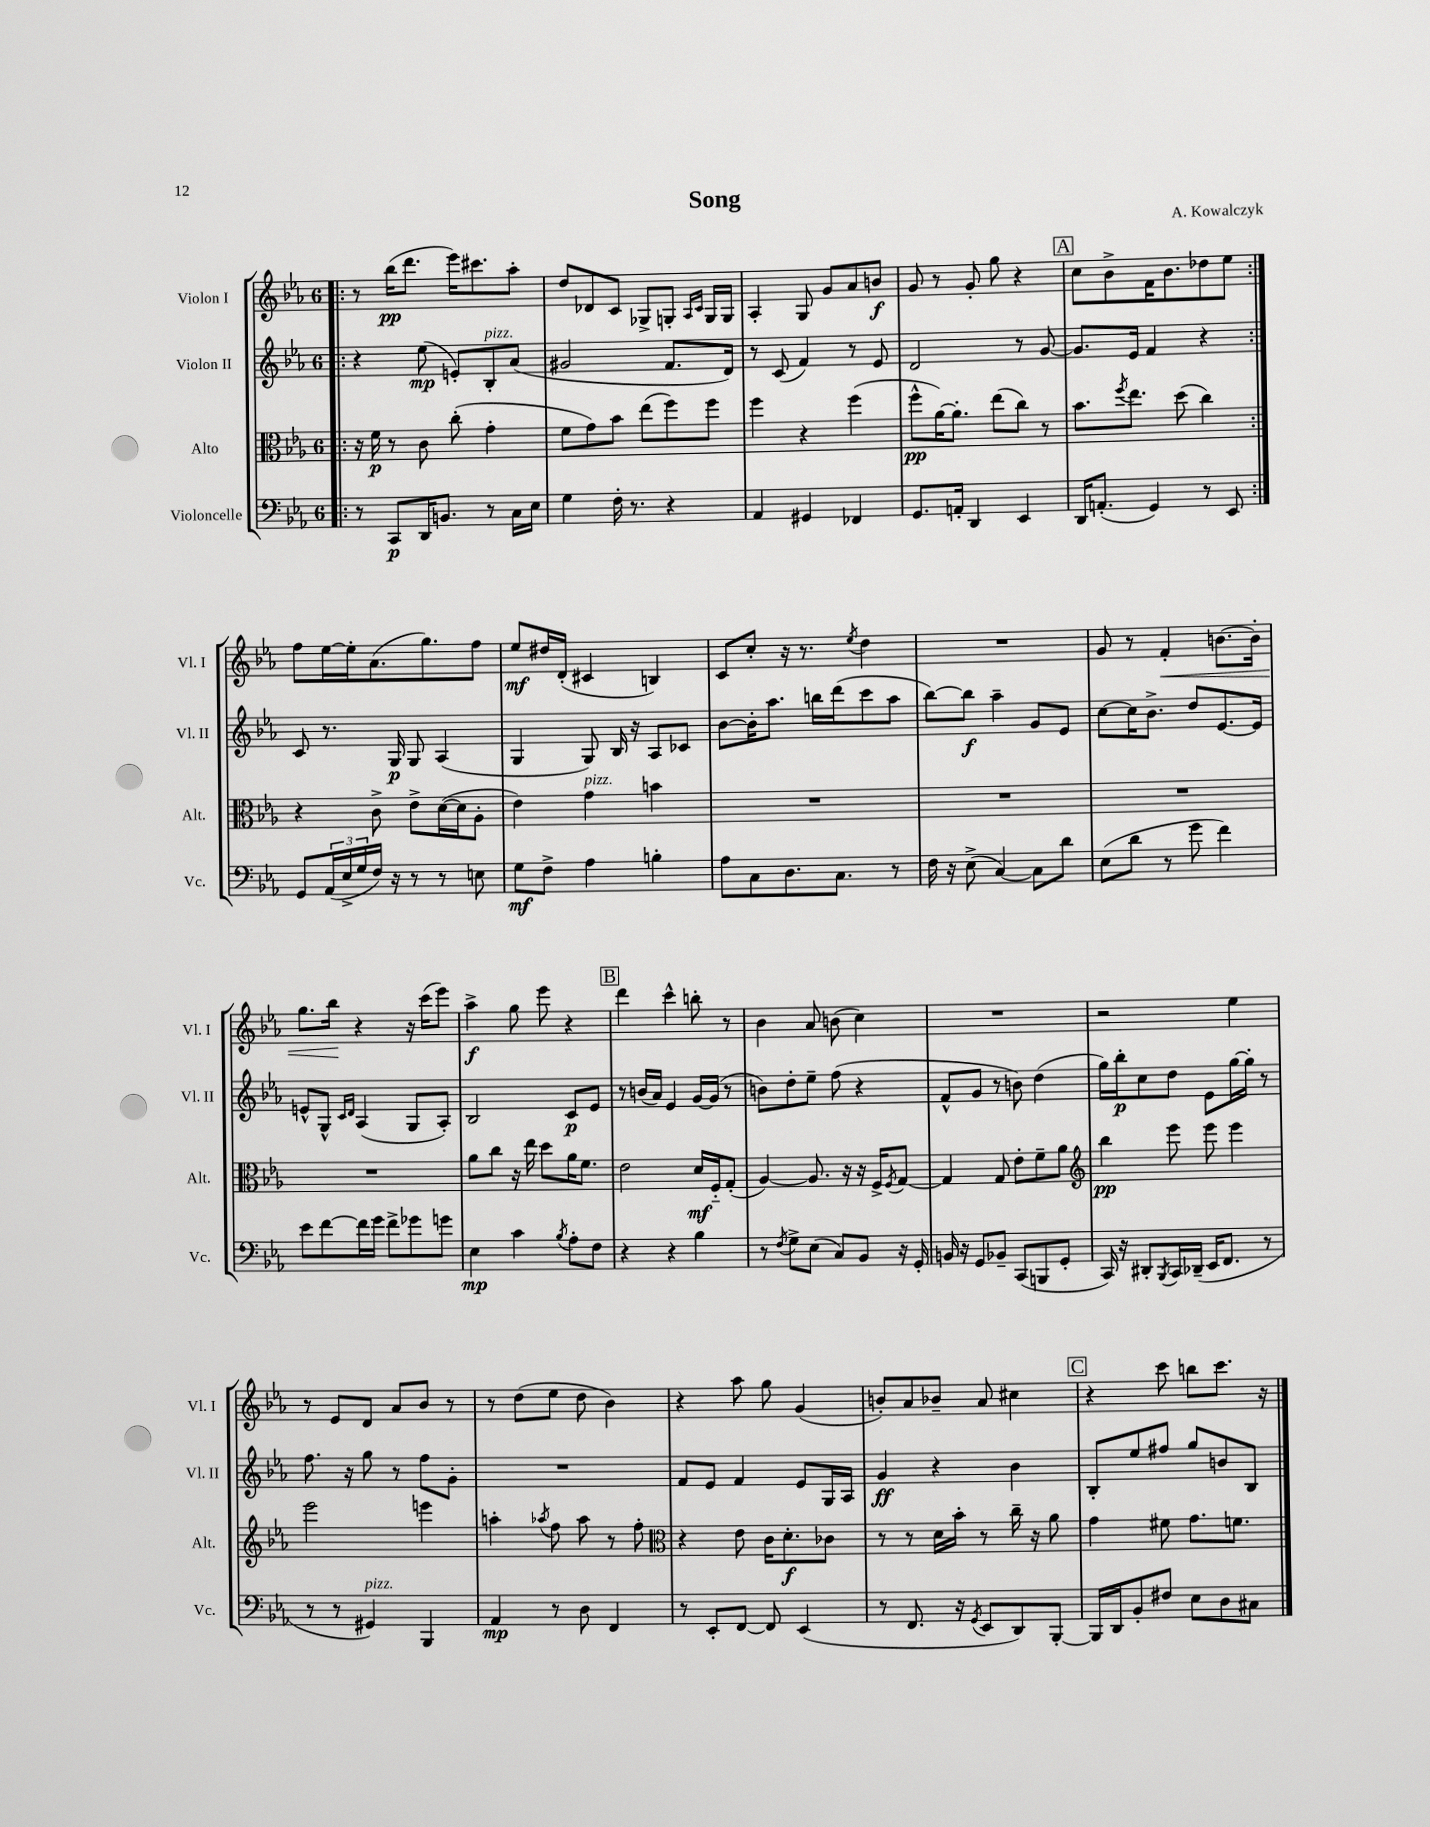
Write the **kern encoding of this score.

**kern	**dynam	**kern	**dynam	**kern	**dynam	**kern	**dynam
*part4	*part4	*part3	*part3	*part2	*part2	*part1	*part1
*staff4	*staff4	*staff3	*staff3	*staff2	*staff2	*staff1	*staff1
*I"Violoncelle	*	*I"Alto	*	*I"Violon II	*	*I"Violon I	*
*I'Vc.	*	*I'Alt.	*	*I'Vl. II	*	*I'Vl. I	*
*clefF4	*	*clefC3	*	*clefG2	*	*clefG2	*
*k[b-e-a-]	*	*k[b-e-a-]	*	*k[b-e-a-]	*	*k[b-e-a-]	*
*M6/8	*	*M6/8	*	*M6/8	*	*M6/8	*
=1!|:	=1!|:	=1!|:	=1!|:	=1!|:	=1!|:	=1!|:	=1!|:
8r	.	16r	.	4r	.	8r	.
.	.	16f\	p	.	.	.	.
8CC/L	p	8r	.	.	.	(16bb-\KL	pp
.	.	.	.	.	.	8.ddd\J	.
16DD/K	.	8c\	.	(8ee-\	mp	.	.
8.BBn/J	.	.	.	.	.	.	.
.	.	(8cc'\	.	8en'/L)	.	16eee-\KL)	.
.	.	.	.	.	.	8.ccc#X\	.
!	!	!	!	!LO:TX:a:i:t=pizz.	!	!	!
8r	.	4g'\	.	8B-'/	.	.	.
16C\LL	.	.	.	(8a-/J	.	8aa-'\J	.
16E-\JJ	.	.	.	.	.	.	.
=2	=2	=2	=2	=2	=2	=2	=2
4G\	.	8f\L	.	2g#X/	.	8dd/L	.
.	.	8g\)	.	.	.	8d-X/	.
16F'\	.	8b-\J	.	.	.	8c/J	.
8.r	.	.	.	.	.	.	.
.	.	(8ee-\L	.	.	.	8G-X^/L	.
4r	.	8ff\)	.	8.f/L	.	8Gn'/J	.
.	.	.	.	.	.	16qqA-/LL	.
.	.	.	.	.	.	16qqc/JJ	.
.	.	8ff\J	.	.	.	16G/LL	.
.	.	.	.	16d/Jk)	.	16G/JJ	.
=3	=3	=3	=3	=3	=3	=3	=3
4AA-/	.	4ff\	.	8r	.	4A-'/	.
.	.	.	.	(8c/	.	.	.
4GG#X/	.	4r	.	4f/)	.	8G/	.
.	.	.	.	.	.	8g/L	.
4FF-X/	.	(4ff\	.	8r	.	8a-/	.
.	.	.	.	8e-/	.	8bn/J	f
=4	=4	=4	=4	=4	=4	=4	=4
8.GG/L	.	8ff^^\L	pp	2d/	.	8g/	.
.	.	[16a-\K)	.	.	.	8r	.
16AAn'/Jk	.	8.a-'\J]	.	.	.	.	.
4DD/	.	.	.	.	.	8g'/	.
.	.	(8ee-\L	.	.	.	8gg\	.
4EE-/	.	8cc\J)	.	8r	.	4r	.
.	.	8r	.	[8g/	.	.	.
!!LO:REH:place=s1:t=A
=5	=5	=5	=5	=5	=5	=5	=5
16DD/KL	.	8.b-\L	.	8.g/L]	.	8cc\L	.
(8.AAn'/J	.	.	.	.	.	.	.
.	.	.	.	.	.	8b-^\	.
.	.	8qff/	.	.	.	.	.
.	.	8.ee-\J	.	16e-/Jk	.	.	.
4GG/)	.	.	.	4f/	.	16f\K	.
.	.	.	.	.	.	8.b-\	.
.	.	(8dd\	.	.	.	.	.
8r	.	4cc\)	.	4r	.	8dd-X\	.
8EE-/	.	.	.	.	.	8ee-\J	.
!!LO:LB:g=z
=6:|!	=6:|!	=6:|!	=6:|!	=6:|!	=6:|!	=6:|!	=6:|!
8GG/L	.	4r	.	8c/	.	8ff\L	.
(24AA-/L	.	.	.	8.r	.	[16ee-\L	.
24E-^/	.	.	.	.	.	.	.
.	.	.	.	.	.	16ee-'\J]	.
24G/	.	.	.	.	.	.	.
16F/JJ)	.	8c^\	.	.	.	(8.a-\	.
16r	.	.	.	16G/	p	.	.
8r	.	8e-^\L	.	8G/	.	.	.
.	.	.	.	.	.	8.gg\)	.
8r	.	([16d\L	.	(4A-/	.	.	.
.	.	16d\J]	.	.	.	.	.
8En\	.	8A-'\J	.	.	.	8ff\J	.
=7	=7	=7	=7	=7	=7	=7	=7
8G\L	mf	4e-\)	.	4G/	.	8ee-/L	mf
8F^\J	.	.	.	.	.	16dd#X/L	.
.	.	.	.	.	.	(16d'/JJ	.
!	!	!LO:TX:a:i:t=pizz.	!	!	!	!	!
4A-\	.	4g\	.	8G/)	.	4c#X/	.
.	.	.	.	16B-/	.	.	.
.	.	.	.	16r	.	.	.
4Bn'\	.	4bn\	.	8A-/L	.	4Bn/)	.
.	.	.	.	8c-X/J	.	.	.
=8	=8	=8	=8	=8	=8	=8	=8
8A-\L	.	2.r	.	[8b-\L	.	8c/L	.
8C\	.	.	.	16b-'\K]	.	8cc'/J	.
.	.	.	.	8.aa-\J	.	.	.
8.D\	.	.	.	.	.	16r	.
.	.	.	.	.	.	8.r	.
.	.	.	.	16bbn\LL	.	.	.
8.C\J	.	.	.	(16ddd\J	.	.	.
.	.	.	.	.	.	8qee-/	.
.	.	.	.	8ccc\	.	4dd\	.
8r	.	.	.	8aa-\J	.	.	.
=9	=9	=9	=9	=9	=9	=9	=9
16F\	.	2.r	.	[8bb-\L)	.	2.r	.
16r	.	.	.	.	.	.	.
(8E-^\	.	.	.	8bb-\J]	f	.	.
[4C/)	.	.	.	4aa-~\	.	.	.
8C\L]	.	.	.	8g/L	.	.	.
8d\J	.	.	.	8e-/J	.	.	.
=10	=10	=10	=10	=10	=10	=10	=10
(8E-\L	.	2.r	.	[8cc\L	.	8g/	.
8d\J	.	.	.	16cc\K]	.	8r	.
.	.	.	.	8.b-^\J	.	.	.
!	!	!	!	!	!	!	!LO:HP:b
8r	.	.	.	.	.	4f'/	<
8g\	.	.	.	8dd/L	.	.	.
4f\)	.	.	.	[8.e-/	.	[8.bn\L	.
.	.	.	.	16e-/Jk]	.	16b'\Jk]	.
!!LO:LB:g=z
=11	=11	=11	=11	=11	=11	=11	=11
8e-\L	.	2.r	.	8en^^/L	.	8.gg\L	.
[8f\	.	.	.	8G^^/J	.	.	.
.	.	.	.	.	.	16bb-\Jk	.
.	.	.	.	16qqc/LL	.	.	.
.	.	.	.	16qqd/JJ	.	.	.
16f\L]	.	.	.	(4A-/	.	4r	[
16g\JJ	.	.	.	.	.	.	.
8f^\L	.	.	.	.	.	.	.
8g-X\	.	.	.	8G/L	.	16r	.
.	.	.	.	.	.	(16ccc\KL	.
8gn\J	.	.	.	8A-'/J)	.	8eee-\J)	.
=12	=12	=12	=12	=12	=12	=12	=12
4E-\	mp	8a-\L	.	2B-/	.	4aa-^\	f
.	.	8cc\J	.	.	.	.	.
4c\	.	16r	.	.	.	8gg\	.
.	.	16ee-\	.	.	.	.	.
.	.	8dd\L	.	.	.	8eee-\	.
8qB-/	.	.	.	.	.	.	.
8A-'\L	.	16a-\K	.	8c/L	p	4r	.
.	.	8.f\J	.	.	.	.	.
8F\J	.	.	.	8e-/J	.	.	.
!!LO:REH:place=s1:t=B
=13	=13	=13	=13	=13	=13	=13	=13
4r	.	2e-\	.	8r	.	4ddd\	.
.	.	.	.	(16bn/LL	.	.	.
.	.	.	.	16a-/JJ)	.	.	.
4r	.	.	.	4e-/	.	4ccc^^\	.
4B-\	.	16d/LL	mf	[16g/LL	.	8bbn'\	.
.	.	16F/J	.	(16g/JJ]	.	.	.
.	.	(8G'/J	.	8r	.	8r	.
=14	=14	=14	=14	=14	=14	=14	=14
8r	.	[4A-/)	.	8bn\L)	.	4b-\	.
8qF/	.	.	.	.	.	.	.
8G^\L	.	.	.	8dd'\	.	.	.
(8E-\J	.	8.A-/]	.	8ee-~\J	.	8a-/	.
8C/L)	.	.	.	(8ff\	.	(8bn\	.
.	.	16r	.	.	.	.	.
8BB-/J	.	16r	.	4r	.	4cc\)	.
.	.	16F^/KL	.	.	.	.	.
.	.	8qF/	.	.	.	.	.
16r	.	[8G/J	.	.	.	.	.
16GG'/	.	.	.	.	.	.	.
=15	=15	=15	=15	=15	=15	=15	=15
16BBn/	.	4G/]	.	8f^^/L	.	2.r	.
16r	.	.	.	.	.	.	.
8GG/L	.	.	.	8g/J	.	.	.
8BB-X~/J	.	8G/	.	8r	.	.	.
(8CC/L	.	8e-'\L	.	8bn\)	.	.	.
8BBBn/	.	8f~\	.	(4dd\	.	.	.
8GG'/J	.	8a-\J	.	.	.	.	.
=16	=16	=16	=16	=16	=16	=16	=16
*	*	*clefG2	*	*	*	*	*
16CC/)	.	4bb-\	pp	16gg\LL)	.	2r	.
16r	.	.	.	16bb-'\J	p	.	.
8DD#X'/L	.	.	.	8cc\	.	.	.
8qBBB-/	.	.	.	.	.	.	.
16CC/L	.	8eee-\	.	8dd\J	.	.	.
(16DD-X~/JJ	.	.	.	.	.	.	.
16EE-/KL	.	8eee-\	.	8e-\L	.	.	.
8.FF/J	.	.	.	.	.	.	.
.	.	4eee-\	.	[16gg\L	.	4ee-\	.
.	.	.	.	16gg'\JJ]	.	.	.
8r	.	.	.	8r	.	.	.
!!LO:LB:g=z
=17	=17	=17	=17	=17	=17	=17	=17
8r	.	2eee-\	.	8.ff\	.	8r	.
8r	.	.	.	.	.	8e-/L	.
.	.	.	.	16r	.	.	.
!LO:TX:a:i:t=pizz.	!	!	!	!	!	!	!
4GG#X/)	.	.	.	8gg\	.	8d/J	.
.	.	.	.	8r	.	8a-/L	.
4BBB-/	.	4eeen\	.	8ff\L	.	8b-/J	.
.	.	.	.	8g'\J	.	8r	.
=18	=18	=18	=18	=18	=18	=18	=18
4AA-/	mp	4aan'\	.	2.r	.	8r	.
.	.	.	.	.	.	(8dd\L	.
.	.	8qaa-X/	.	.	.	.	.
8r	.	8ff\	.	.	.	8ee-\J	.
8D\	.	8aa-\	.	.	.	8dd\	.
4FF/	.	8r	.	.	.	4b-\)	.
.	.	8ff'\	.	.	.	.	.
=19	=19	=19	=19	=19	=19	=19	=19
*	*	*clefC3	*	*	*	*	*
8r	.	4r	.	8f/L	.	4r	.
8EE-'/L	.	.	.	8e-/J	.	.	.
[8FF/J	.	8e-\	.	4f/	.	8aa-\	.
8FF/]	.	16c\KL	.	.	.	8gg\	.
.	.	8.d'\	f	.	.	.	.
(4EE-/	.	.	.	8e-/L	.	(4g/	.
.	.	8c-X\J	.	16G/L	.	.	.
.	.	.	.	16A-/JJ	.	.	.
=20	=20	=20	=20	=20	=20	=20	=20
8r	.	8r	.	4g/	ff	8bn'/L)	.
8.FF/	.	8r	.	.	.	8a-/	.
.	.	16d\LL	.	4r	.	8b-X~/J	.
16r	.	16b-'\JJ	.	.	.	.	.
8qGG/	.	.	.	.	.	.	.
8EE-/L	.	8r	.	.	.	8a-/	.
8DD/)	.	16cc~\	.	4b-\	.	4cc#X\	.
.	.	16r	.	.	.	.	.
[8BBB-'/J	.	8a-\	.	.	.	.	.
!!LO:REH:place=s1:t=C
=21	=21	=21	=21	=21	=21	=21	=21
16BBB-/LL]	.	4g\	.	8B-'/L	.	4r	.
16DD/J	.	.	.	.	.	.	.
8BB-'/	.	.	.	8ee-/	.	.	.
8F#X/J	.	8f#X\	.	8ff#X/J	.	8ccc\	.
8E-\L	.	8.g\L	.	8gg/L	.	8bbn\L	.
8D\	.	.	.	8bn/	.	8.ccc\J	.
.	.	8.fn\J	.	.	.	.	.
8C#X\J	.	.	.	8B-/J	.	.	.
.	.	.	.	.	.	16r	.
==	==	==	==	==	==	==	==
*-	*-	*-	*-	*-	*-	*-	*-
